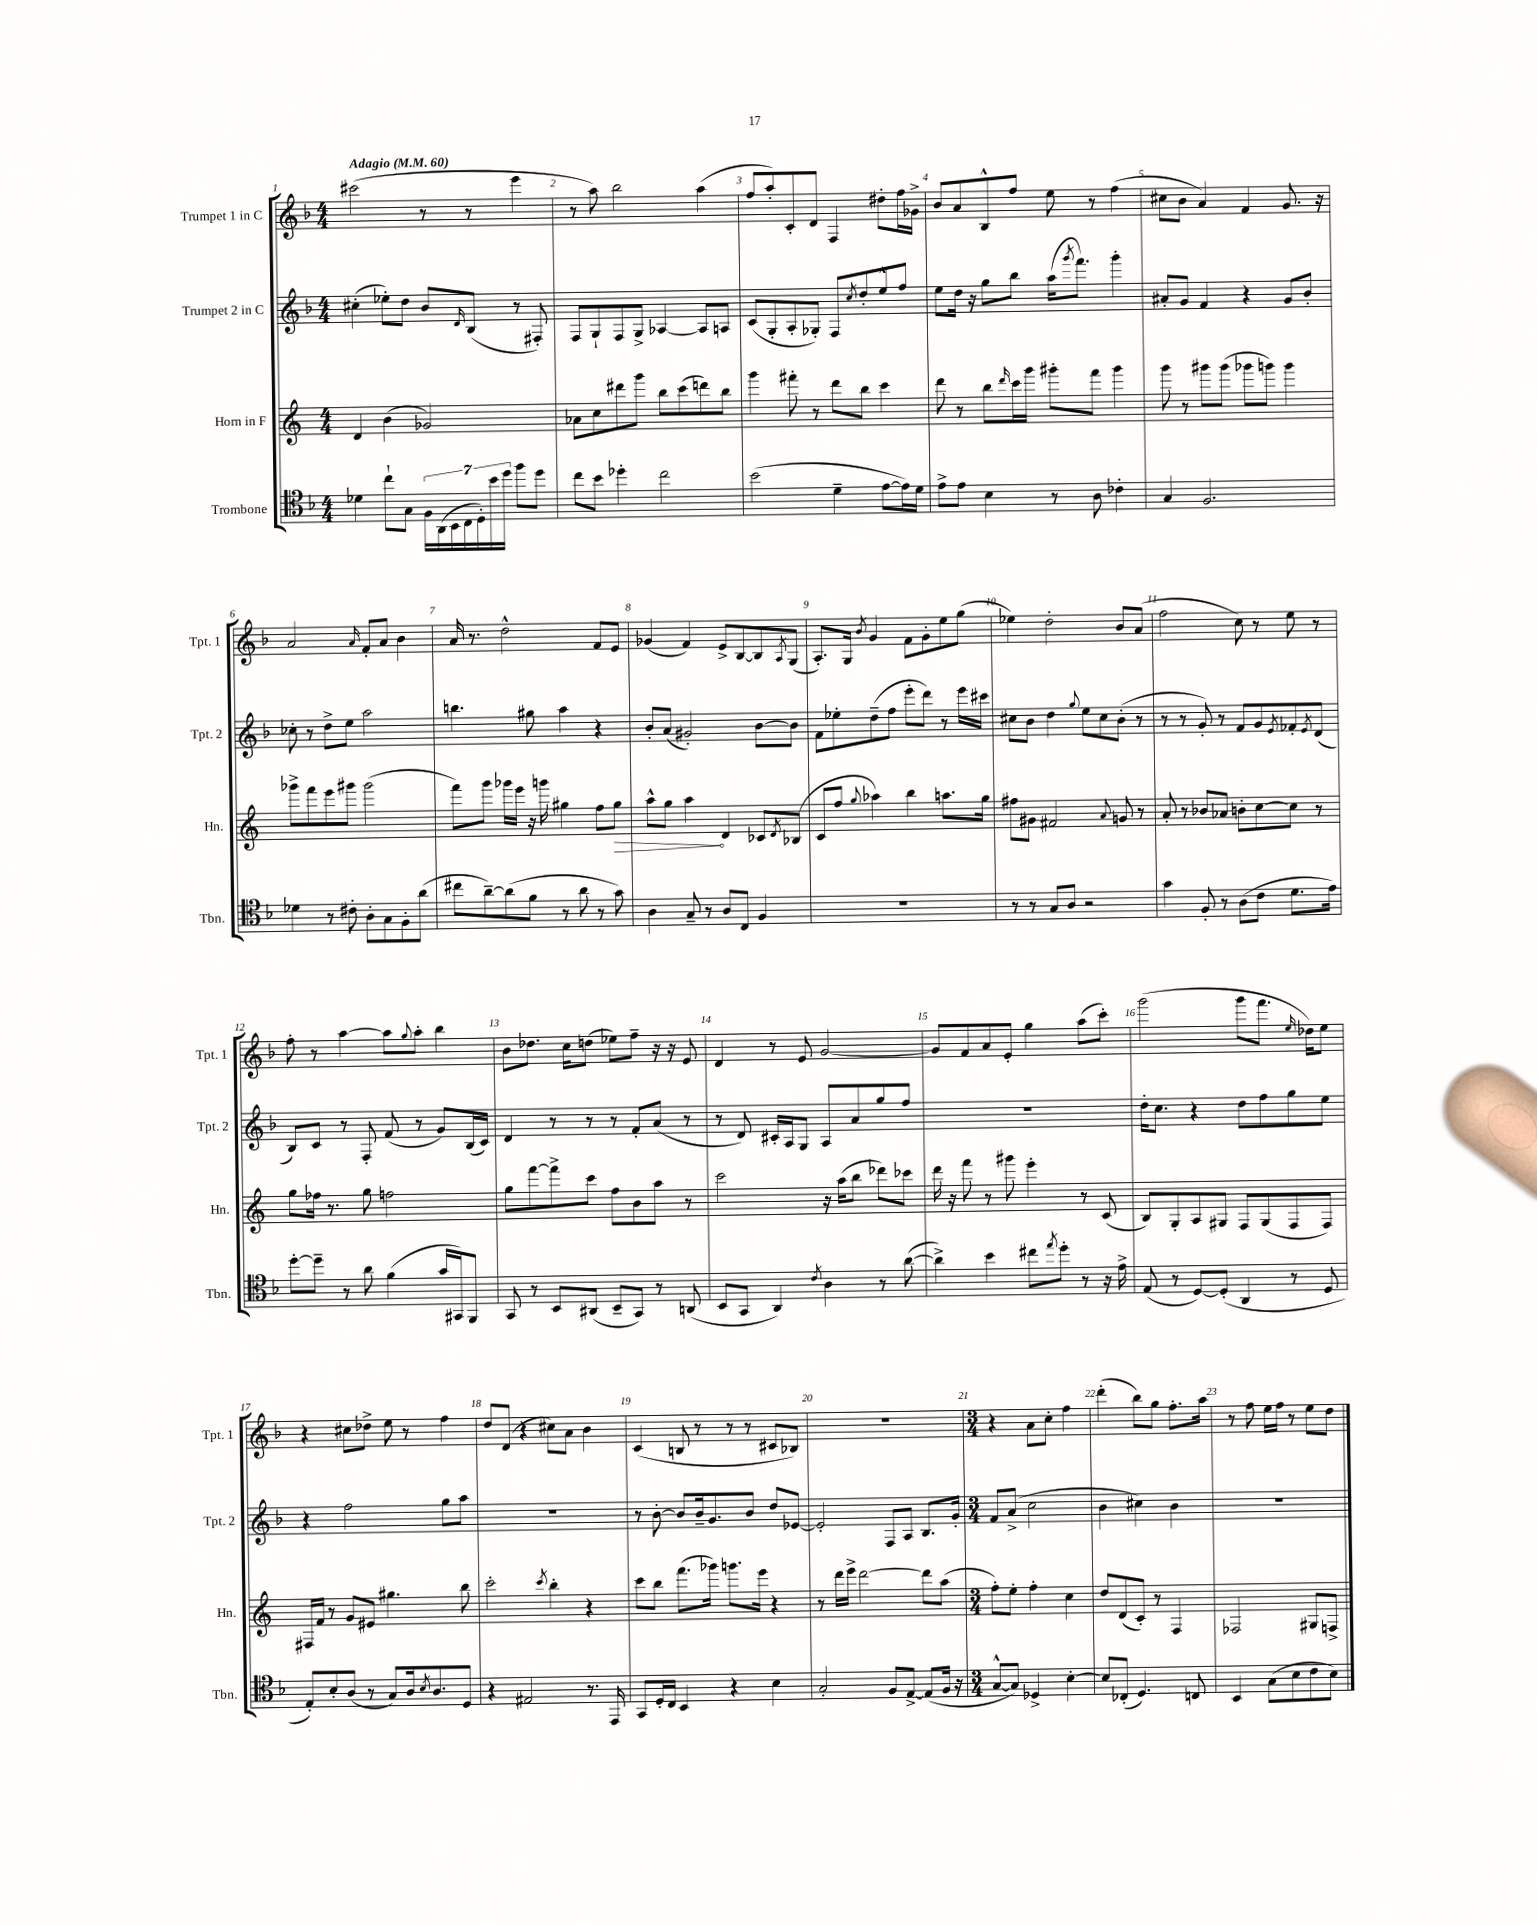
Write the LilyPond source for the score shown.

<<
\new StaffGroup <<
\new Staff = "s0" \with { instrumentName = "Trumpet 1 in C" shortInstrumentName = "Tpt. 1" } {
    \clef treble \key f \major \numericTimeSignature \time 4/4 \tempo "Adagio" 4 = 60
    cis'''2( r8 r8 e'''4 |
    r8 a''8) bes''2 a''4( |
    f''8 a''8-.) c'8-. d'8 f4 dis''8-. f''16 ges'16-> |
    bes'8 a'8 bes8-^ f''8 e''8 r8 f''4( |
    cis''8 bes'8 a'4) f'4 g'8. r16 |
    a'2 \grace { a'16 } f'8-. a'8 bes'4 |
    a'16 r8. d''2-^ f'8 e'8 |
    ges'4( f'4) e'8-> bes8~ bes8 \acciaccatura { a8 } g8( |
    a8.-.) g16 \acciaccatura { bes'8 } g'4 f'8 g'8-. e''8 g''8( |
    ees''4) d''2-. bes'8 a'8( |
    f''2 c''8) r8 e''8 r8 |
    f''8-. r8 a''4~ a''8 \appoggiatura { g''8 } a''8-. bes''4 |
    bes'8 des''8. c''16 d''8( ees''8) f''8-- r16 r16 e'8 |
    d'4 r8 e'8 g'2~ |
    g'8 f'8 a'8 e'8-. g''4 a''8( c'''8-.) |
    g'''2( g'''8 f'''8. \grace { e''16 } des''16) e''8 |
    r4 cis''8 des''8-> e''8 r8 f''4 |
    d''8 d'8( r4 cis''8) a'8 bes'4 |
    c'4( b8 r8 r8 r8 cis'8 bes8) |
    R1 |
    \numericTimeSignature \time 3/4 r4 a'8 c''8-. f''4 |
    d'''4-.( bes''8) g''8 f''8.-. a''16 |
    r8 f''8 e''16 f''16 r8 e''8 d''8 \bar "|." |
}
\new Staff = "s1" \with { instrumentName = "Trumpet 2 in C" shortInstrumentName = "Tpt. 2" } {
    \clef treble \key f \major \numericTimeSignature \time 4/4
    cis''4-.( ees''8-.) d''8 bes'8 \grace { d'16 } bes8( r8 fis8-.) |
    f8 g8-! f8 g8-> aes4~ aes8 a8 |
    c'8( g8-. a8-. ges8-.) f8 \acciaccatura { c''8 } d''8-. e''8-^ f''8 |
    e''8 d''16 r16 g''8 bes''8 a''16( \acciaccatura { g'''8 } f'''8.) g'''4-. |
    ais'8-. g'8 f'4 r4 g'8 bes'8-. |
    ces''8-. r8 d''8-> e''8 a''2 |
    b''4. gis''8 a''4 r4 |
    bes'8-. a'8( gis'2-.) bes'8~ bes'8 |
    f'8 ees''8-. d''8--( f''8 e'''8-. d'''8) r8 e'''16 cis'''16 |
    cis''8 bes'8 d''4 \appoggiatura { g''8 } e''8 cis''8 bes'8-.( r8 |
    r8 r8 g'8-.) r8 f'8 g'8 \acciaccatura { e'8 } fes'8-. \acciaccatura { e'8 } d'8( |
    bes8) c'8 r8 f8-. f'8( r8 g'8) bes16( c'16) |
    d'4 r8 r8 r8 f'8-. a'8( r8 |
    r8 d'8) cis'16-. a16 g8 a8 a'8 g''8 f''8 |
    R1 |
    d''16-. c''8. r4 d''8 f''8 g''8 e''8 |
    r4 f''2 g''8 a''8 |
    R1 |
    r8 bes'8~-. bes'8 bes'16-- g'8. bes'8 d''8 ees'8~ |
    ees'2-. f8 a8 bes8. g'16-. |
    \numericTimeSignature \time 3/4 f'8 a'8->( c''2 |
    bes'4 cis''4) bes'4 |
    R2. \bar "|." |
}
\new Staff = "s2" \with { instrumentName = "Horn in F" shortInstrumentName = "Hn." } {
    \clef treble \key c \major \numericTimeSignature \time 4/4
    d'4 b'4( ges'2) |
    aes'8 c''8 dis'''8 g'''8 b''8 c'''8( d'''8) b''8 |
    g'''4 fis'''8-. r8 d'''8 b''8 c'''4 |
    d'''8 r8 b''8 \grace { d'''16 } c'''16 g'''16 gis'''8-. f'''8 gis'''4 |
    g'''8 r8 gis'''8 gis'''8( ges'''8 g'''8) g'''4 |
    ges'''8-> f'''8 e'''8 gis'''8 gis'''2( |
    f'''8) g'''8 ges'''16 e'''16 r16 g'''16 gis''4 f''8 \once \override Hairpin.circled-tip = ##t gis''8\> |
    a''8-^ g''8 a''4\! d'4 ces'8 \acciaccatura { d'8 } bes8( |
    c'8 f''8 \appoggiatura { g''8 } aes''4) b''4 a''8. g''16 |
    fis''8 gis'8 fis'2 \appoggiatura { a'8 } g'8 r8 |
    a'8-. r8 bes'8 aes'8 b'8-. c''8~ c''8 r8 |
    g''8 fes''16 r8. g''8 f''2 |
    g''8 f'''8~ f'''8-> c'''8 f''8 b'8 a''8 r8 |
    c'''2 r16 a''16( b''8 des'''8) ces'''8 |
    d'''16 r16 f'''8 r8 gis'''8 e'''4-. r8 c'8( |
    b8) g8-. a8 gis8 f8 gis8( f8 f8) |
    fis16 f'16 r8 g'8 eis'8 gis''4. b''8 |
    c'''2-. \acciaccatura { c'''8 } b''4-. r4 |
    c'''8 b''8 f'''8.( ges'''16) g'''8. e'''16 r4 |
    r8 d'''16 e'''16-> d'''2~ d'''8 a''8( |
    \numericTimeSignature \time 3/4 f''8-.) e''8-. f''4-. c''4 |
    d''8 d'8( c'8-.) r8 f4 |
    fes2 gis8 f8-> \bar "|." |
}
\new Staff = "s3" \with { instrumentName = "Trombone" shortInstrumentName = "Tbn." } {
    \clef tenor \key f \major \numericTimeSignature \time 4/4
    des'4 c''8-! g8 \tuplet 7/4 { f16 a,16( bes,16 c16 d16-.) bes'16 d''16 } f''8 d''8 |
    c''8 bes'8 des''4-. c''2 |
    bes'2( d'4-- e'8~ e'16) d'16 |
    e'8-> e'8 bes4 r8 a8 ces'4-. |
    g4 f2. |
    des'4 r8 cis'8-. a8-. g8 f8-. a'8( |
    cis''8 a'8~--) a'8( f'8 r8 a'8 r8 g'8) |
    a4 g8-- r8 a8 c8 f4 |
    R1 |
    r8 r8 g8 a8 r2 |
    g'4 f8-. r8 a8( c'8 d'8. e'16) |
    d''8~-. d''8-- r8 a'8 f'4( g'16 gis,16) f,8 |
    g,8 r8 bes,8 ais,8( bes,8-- g,8) r8 a,8( |
    bes,8 g,8 a,4) \acciaccatura { c'8 } a4 r8 a'8~( |
    a'4->) bes'4 cis''8 \acciaccatura { e''8 } d''8-. r8 r16 e'16-> |
    e8( r8 d8~) d8-.( a,4 r8 d8 |
    e8-.) bes8-. a8( r8 g8) a16 \acciaccatura { bes8 } a8. d8 |
    r4 eis2 r8. e,16 |
    g,8 d16-. c16 bes,4 r4 bes4 |
    g2-. f8 e8~-> e8( f16 r16 |
    \numericTimeSignature \time 3/4 g8~-^ g8) des4-> bes4~-. |
    bes8 ces8-.( d4.) c8 |
    bes,4 g8( bes8 c'8 bes8) \bar "|." |
}
>>
>>
\layout { \context { \Score \override BarNumber.break-visibility = ##(#f #t #t) barNumberVisibility = #all-bar-numbers-visible } }
